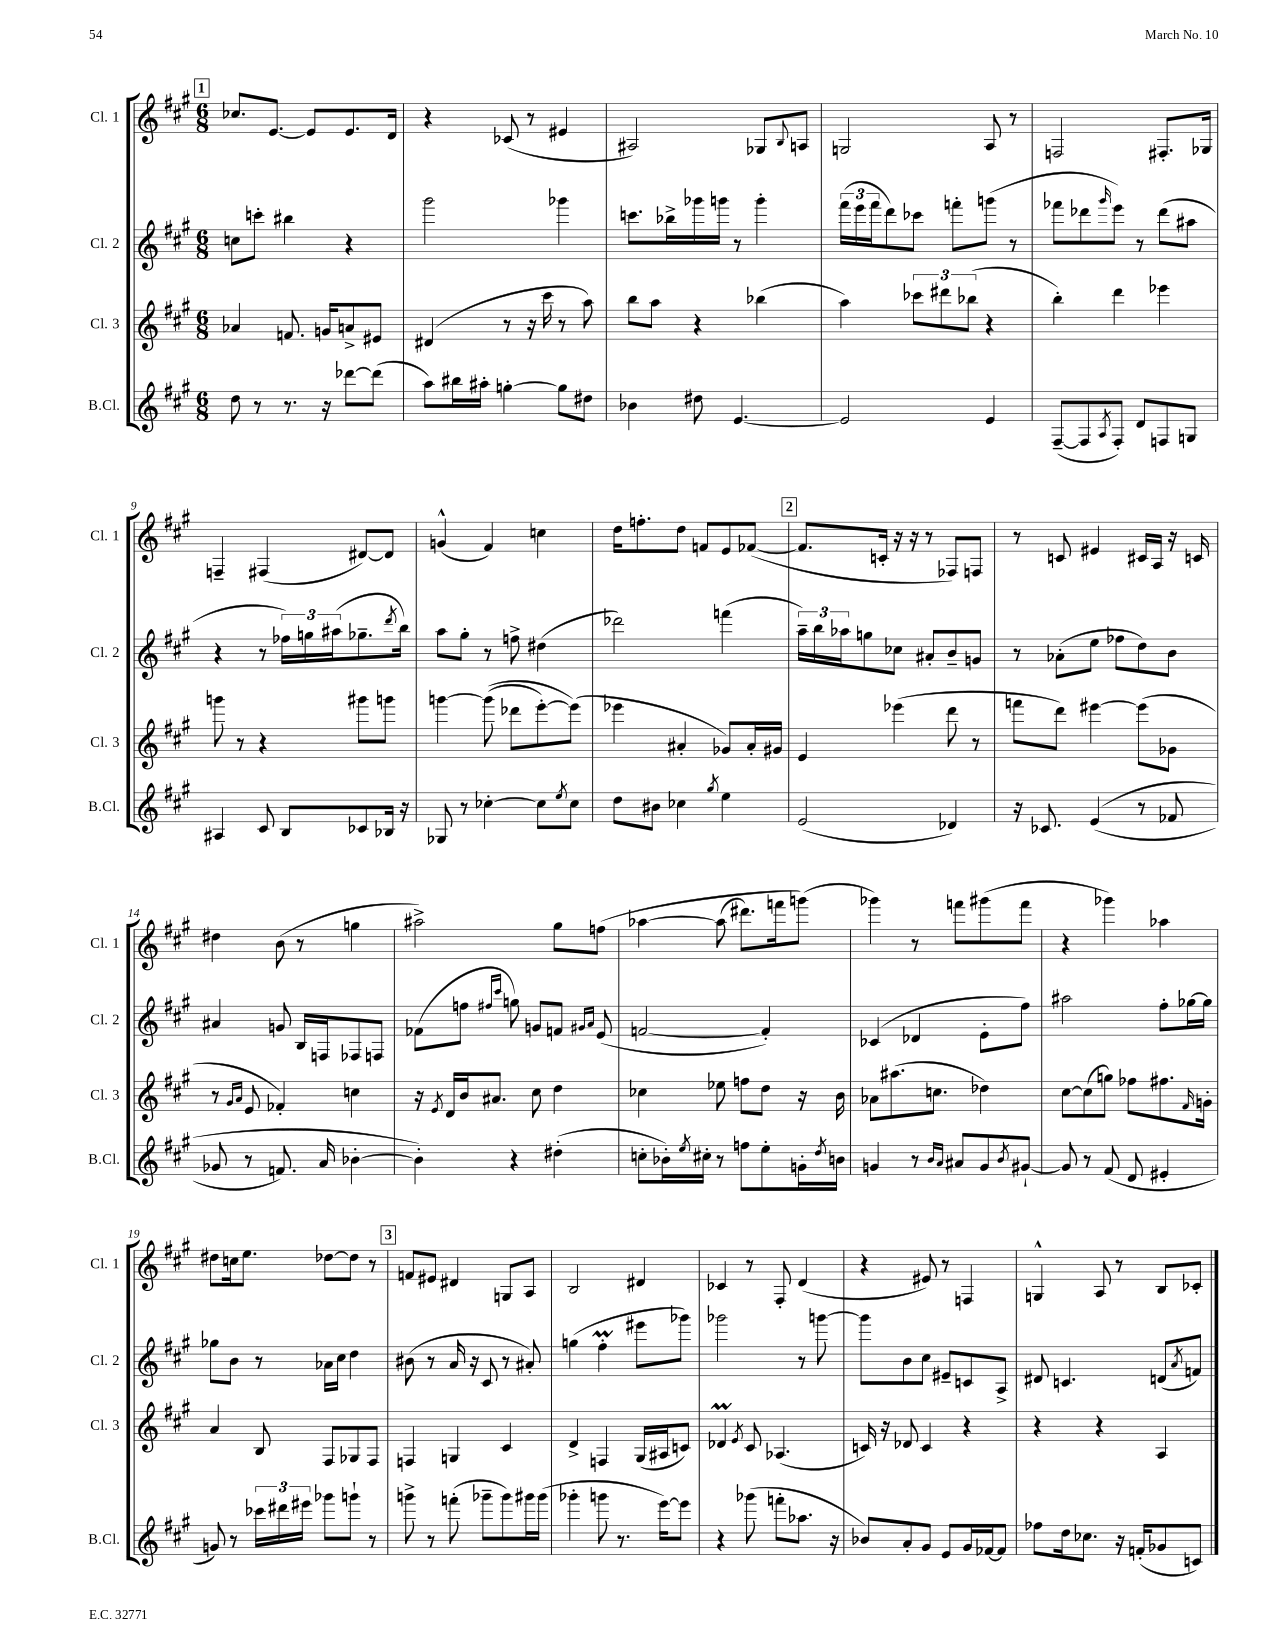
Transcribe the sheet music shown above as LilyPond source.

<<
\new StaffGroup <<
\new Staff = "s0" \with { instrumentName = "Cl. 1" shortInstrumentName = "Cl. 1" } {
    \clef treble \key a \major \numericTimeSignature \time 6/8
    \mark \markup { \box "1" } ces''8. e'8.~ e'8 e'8. d'16 |
    r4 ces'8( r8 eis'4 |
    ais2) ges8 \appoggiatura { b8 } a8 |
    g2 a8 r8 |
    f2 fis8.-. ges16 |
    f4-- fis4( dis'8~) dis'8 |
    g'4-^( fis'4) c''4 |
    d''16 f''8.-. d''8 f'8 e'8 fes'8~( |
    \mark \markup { \box "2" } fes'8. c'16-. r16 r16 r8 fes8) f8 |
    r8 c'8 eis'4 cis'16 a16 r16 c'16 |
    dis''4 b'8( r8 g''4 |
    ais''2->) gis''8 f''8\( |
    aes''4~ aes''8( dis'''8.) f'''16 g'''8(\) |
    ges'''4) r8 f'''8 gis'''8( f'''8 |
    r4 ges'''4) aes''4 |
    dis''8 c''16 e''8. des''8~ des''8 r8 |
    \mark \markup { \box "3" } f'8 eis'8 dis'4 g8 a8 |
    b2 dis'4 |
    ces'4 r8 fis8-. d'4( |
    r4 eis'8) r8 f4 |
    g4-^ a8 r8 b8 ces'8-. \bar "|." |
}
\new Staff = "s1" \with { instrumentName = "Cl. 2" shortInstrumentName = "Cl. 2" } {
    \clef treble \key a \major \numericTimeSignature \time 6/8
    \mark \markup { \box "1" } c''8 c'''8-. bis''4 r4 |
    gis'''2 ges'''4 |
    c'''8. bes''16-> ges'''16 g'''16 r8 g'''4-. |
    \tuplet 3/2 { fis'''16( e'''16 fis'''16 } d'''8) ces'''8 f'''8-. g'''8( r8 |
    fes'''8 des'''8 \grace { gis'''16 } e'''8) r8 des'''8( ais''8 |
    r4 r8 \tuplet 3/2 { fes''16) g''16 ais''16( } ges''8.-- \acciaccatura { d'''8 } b''16) |
    a''8 gis''8-. r8 f''8-> dis''4( |
    des'''2) f'''4( |
    \mark \markup { \box "2" } \tuplet 3/2 { a''16--) b''16 aes''16 } g''8 ces''8 ais'8-. b'8-- g'8 |
    r8 aes'8-.( e''8 fes''8 d''8) b'8 |
    ais'4 g'8 b16 f16 fes8 f8 |
    fes'8( f''8 \grace { fis''16 cis'''16 } g''8) g'8 f'8 \grace { gis'16 a'16 } e'8( |
    f'2~ f'4-.) |
    ces'4( des'4 e'8-. fis''8) |
    ais''2 fis''8-. ges''16~ ges''16 |
    ges''8 b'8 r8 aes'16 cis''16 d''4 |
    \mark \markup { \box "3" } bis'8( r8 a'16 r16 cis'8 r8 ais'8-.) |
    g''4( fis''4-.\prall eis'''8 ges'''8) |
    ges'''2 r8 g'''8~ |
    g'''8 b'8 cis''8 eis'8-- c'8 a8-> |
    dis'8 c'4. d'8( \acciaccatura { a'8 } f'8) \bar "|." |
}
\new Staff = "s2" \with { instrumentName = "Cl. 3" shortInstrumentName = "Cl. 3" } {
    \clef treble \key a \major \numericTimeSignature \time 6/8
    \mark \markup { \box "1" } aes'4 f'8. g'16 a'8-> eis'8 |
    dis'4( r8 r16 cis'''16 r8 a''8) |
    b''8 a''8 r4 bes''4( |
    a''4) \tuplet 3/2 { ces'''8 dis'''8 bes''8( } r4 |
    b''4-.) d'''4 ees'''4 |
    g'''8 r8 r4 gis'''8 g'''8 |
    g'''4~ g'''8(\( des'''8 e'''8~-.) e'''8(\) |
    ees'''4 ais'4-. ges'8) ais'16-. gis'16 |
    \mark \markup { \box "2" } e'4 ees'''4( d'''8 r8 |
    f'''8 d'''8) eis'''4~ eis'''8( ges'8 |
    r8 \grace { gis'16 a'16 } e'8 fes'4-.) c''4 |
    r16 \acciaccatura { e'8 } d'16 b'16 ais'8. cis''8 d''4 |
    ces''4 ees''8 f''8 d''8 r16 b'16 |
    aes'8 ais''8.( c''8. des''4) |
    cis''8~ cis''8( g''8) fes''8 fis''8. \grace { fis'16 } g'16-. |
    a'4 b8 fis8 ges8 fis8 |
    \mark \markup { \box "3" } f4 g4 cis'4 |
    d'4-> f4 gis16( ais16 c'8) |
    des'4\prall \acciaccatura { e'8 } cis'8 aes4.( |
    c'16) r16 des'8 c'4 r4 |
    r4 r4 a4 \bar "|." |
}
\new Staff = "s3" \with { instrumentName = "B.Cl." shortInstrumentName = "B.Cl." } {
    \clef treble \key a \major \numericTimeSignature \time 6/8
    \mark \markup { \box "1" } d''8 r8 r8. r16 des'''8~ des'''8( |
    a''8) bis''16 ais''16-. g''4~-. g''8 dis''8 |
    bes'4 dis''8 e'4.~ |
    e'2 e'4 |
    fis8~--( fis8 \acciaccatura { a8 } fis8-.) d'8 f8 g8 |
    ais4 cis'8 b8 ces'8 bes16 r16 |
    ges8 r8 ces''4~-. ces''8 \acciaccatura { e''8 } ces''8 |
    d''8 bis'8 ces''4 \acciaccatura { gis''8 } e''4 |
    \mark \markup { \box "2" } e'2( des'4) |
    r16 ces'8. e'4(\( r8 fes'8 |
    ges'8 r8 f'8.) a'16 bes'4~-. |
    bes'4-.\) r4 dis''4-.( |
    c''8-. bes'16-.) \acciaccatura { e''8 } cis''16-. r8 f''8 e''8-. g'16-. \acciaccatura { d''8 } b'16 |
    g'4 r8 \grace { b'16 a'16 } ais'8 g'8 \acciaccatura { b'8 } gis'8~-! |
    gis'8 r8 fis'8( d'8 eis'4-. |
    g'8) r8 \tuplet 3/2 { ces'''16 dis'''16 eis'''16 } ges'''8 g'''8-! r8 |
    \mark \markup { \box "3" } g'''8-> r8 f'''8-.( ges'''8-- ges'''8) gis'''16 gis'''16( |
    ges'''4-. g'''8 r8. e'''16~) e'''8 |
    r4 ges'''8( f'''8-. aes''8. r16 |
    bes'8) a'8-. gis'8 e'8 gis'16 fes'16~ fes'8 |
    fes''8 d''16 ces''8. r16 f'16-.( ges'8 c'8) \bar "|." |
}
>>
>>
\layout { \context { \Score currentBarNumber = #4 } }
